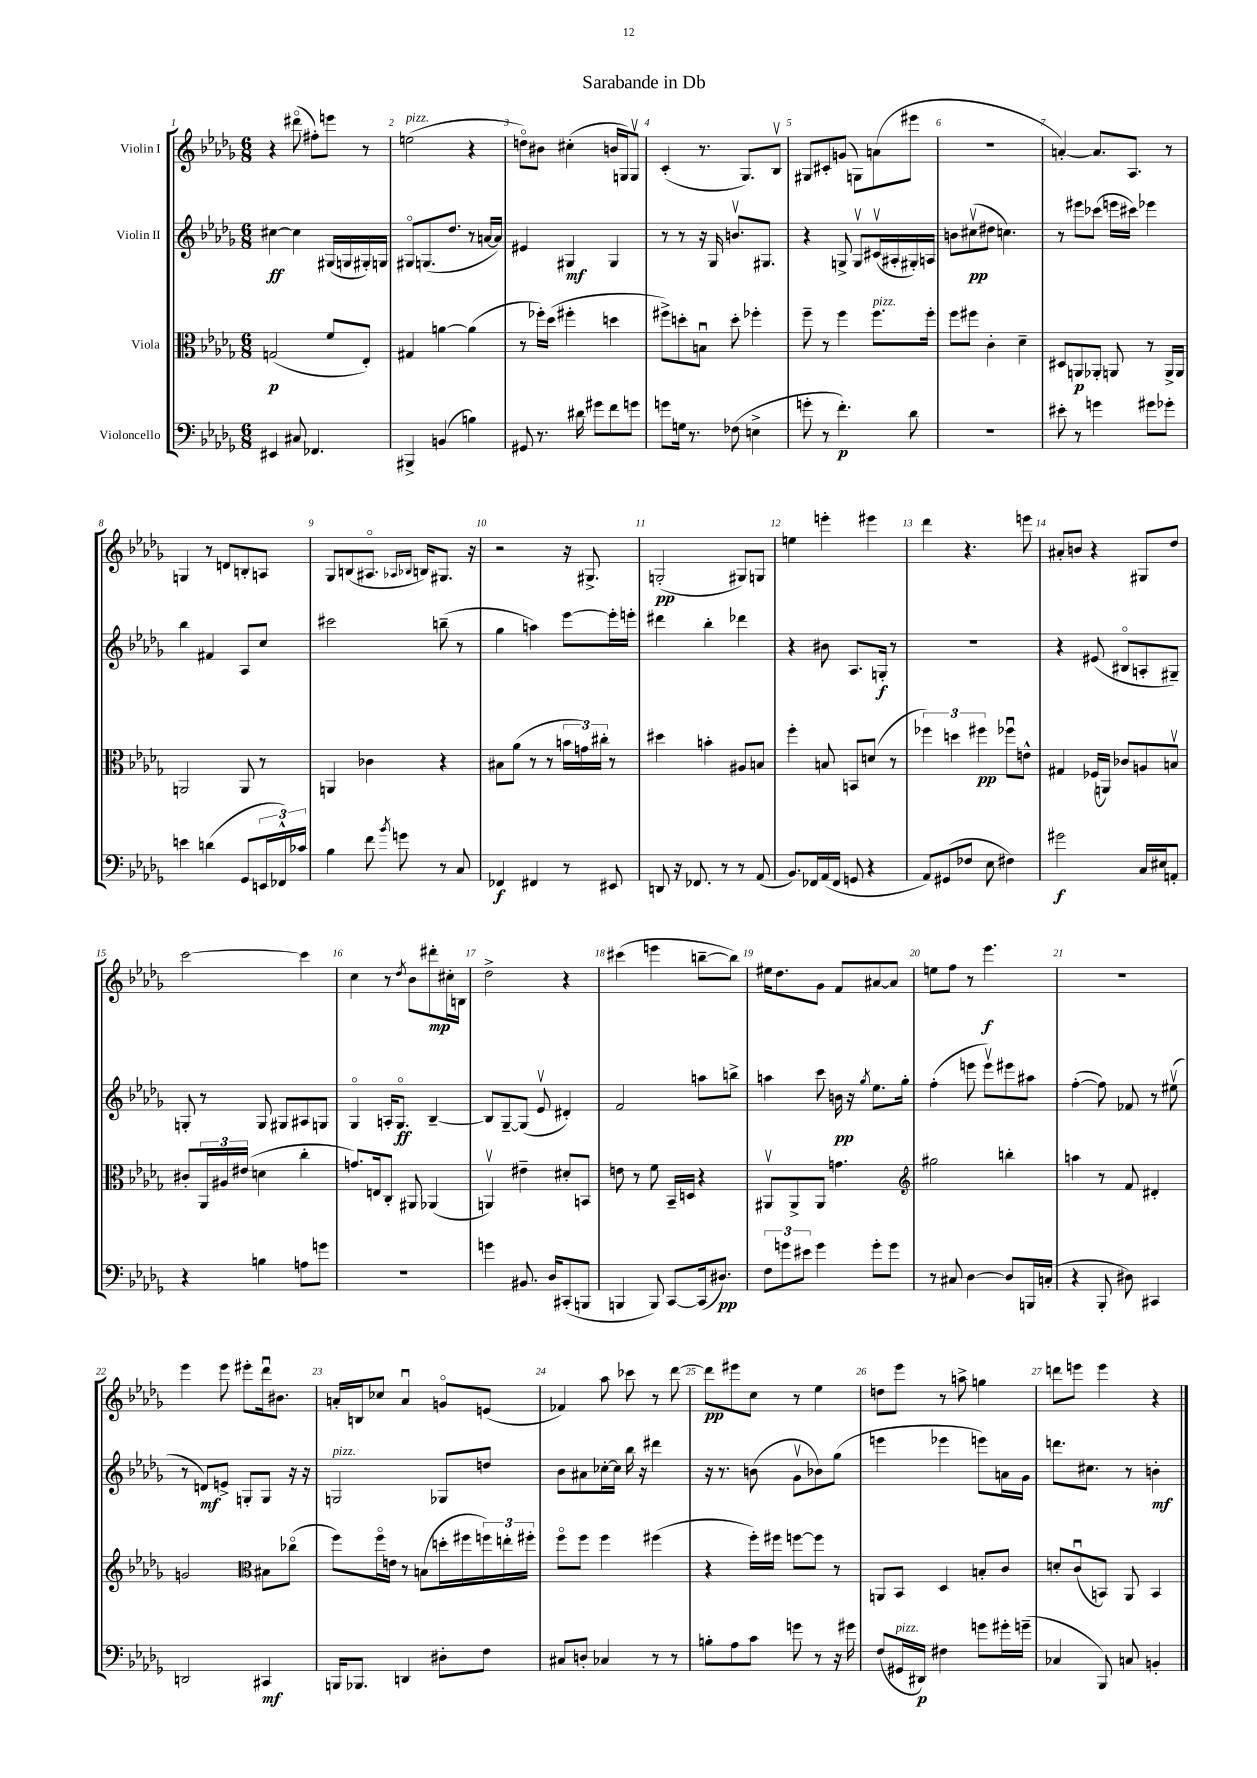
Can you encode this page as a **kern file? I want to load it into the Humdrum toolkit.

**kern	**kern	**kern	**kern
*staff4	*staff3	*staff2	*staff1
*clefF4	*clefC3	*clefG2	*clefG2
*k[b-e-a-d-g-]	*k[b-e-a-d-g-]	*k[b-e-a-d-g-]	*k[b-e-a-d-g-]
*M6/8	*M6/8	*M6/8	*M6/8
4EE#/	(2G/	[4cc#\	4r
8C#/	.	4cc#\]	(8ddd#o\
4.FF-/	.	.	8ff#'\L)
.	8f/L	(16G#/LL	8eee\J
.	.	16G/	.
.	8E-'/J)	16G#'/)	8r
.	.	16G/JJ	.
=	=	=	=
4BBB#^/	4G#/	8G#o/L	(2ee\
.	.	(8.G/	.
(4BB/	[4a\	.	.
.	.	8.dd-/J	.
4B\)	(4a\]	8r	4r
.	.	[16a/LL	.
.	.	16a/]JJ)	.
=	=	=	=
8GG#/	8r	4e#/	8ddo\L)
8.r	16ff-'\LL)	.	8b#\J
.	(16dd-\JJ	.	.
.	4ff#'\	4G#/	(4cc#'\
16d#\	.	.	.
8g#\L	.	.	.
8f\	4dd\	4G#/	16b/LL
.	.	.	16G/J)
8g\J	.	.	8Gv/J
=	=	=	=
8g\L	8ff#^\L)	8r	(4c'/
16G\Jk	8dd'\	8r	.
8.r	.	.	.
.	8Bu\J	16r	8.r
.	.	16G-/	.
(8F-\	8dd'\	8.bv/L	.
.	.	.	8.G-/L)
4E^\	4ff-'\	.	.
.	.	8.G#/J	.
.	.	.	8B-v/J
=	=	=	=
8g'\	8ff~\	4r	8G#/L
8r	8r	.	8c#'/
4.f'\)	4ff\	8G^/	(8g/J
.	.	8Gv/L	8G\L)
.	8.ff\L	(16c#v/L	(8a\
.	.	16A#'/	.
8d-\	.	16G#'/)	8eee#\J
.	16ff'\Jk	16A/JJ	.
=	=	=	=
2.r	8ff\L	8b\L	2.r
.	8ff#\J	(8cc#v\	.
.	4c'\	8dd#\J	.
.	.	4.cc\)	.
.	4d-~\	.	.
=	=	=	=
8e#'\	8D#/L	8r	[4a'/)
8r	8AA/	8eee#\L	.
4g\	8AA-'/J	(8ccc-\J	8.a/]L
.	8AA/	16eee\LL	.
.	.	16ccc#\JJ)	8.A-/J
8g#\L	8r	4eee-\	.
8g-'\J	16AA^/LL	.	8r
.	16AA/JJ	.	.
=	=	=	=
4e\	2AA/	4bb-\	4G/
(4d\	.	4f#/	8r
.	.	.	8d/L
8GG-/L	8AA/	8A-/L	8B'/
24EE/L	8r	8cc/J	8A/J
24FF-^^/)	.	.	.
24c-/JJ	.	.	.
=	=	=	=
4B-\	4AA/	2ccc#\	8G-/L
.	.	.	(8B/
8f\	4c-\	.	8.A#o/J
8qb-/	.	.	.
8g\	.	.	.
.	.	.	16qqA-/LL
.	.	.	16qqB-/JJ
.	.	.	16B/LK)
8r	4r	(8bb~\	8.G#/J
8C/	.	8r	.
.	.	.	16r
=	=	=	=
4FF-/	8B#\L	4gg-\	2r
.	(8a-\J	.	.
4FF#/	8r	4aa\)	.
.	8r	.	.
8r	24b\LL	[8eee-\L	16r
.	24g\)	.	.
.	.	.	8.G#^/
.	24cc#'\JJ	.	.
8EE#/	8r	16eee-'\]L	.
.	.	16eee'\JJ	.
=	=	=	=
8DD/	4dd#\	4ddd#\	(2G'/
16r	.	.	.
8.FF-/	.	.	.
.	4b'\	4bb-'\	.
8r	.	.	.
8r	8A#/L	4ddd-\	8G#/L)
(8AA-/	8B/J	.	8G/J
=	=	=	=
8.BB-/L)	4ff'\	4r	4ee\
16FF-/L	.	.	.
(16AA-/	8B/	8b#\	4eee'\
16FF-/JJ	.	.	.
8GG/	8BB/L	8.A-/L	.
4r	(8d/J	.	4eee#\
.	.	16G'/Jk	.
.	8r	8r	.
=	=	=	=
8AA-/L)	6ff-\)	2.r	4ddd-\
(8GG#/	.	.	.
.	6dd\	.	.
8F-/J	.	.	4.r
.	6ff#\	.	.
8E-\	.	.	.
4F#\)	8ff-u\L	.	.
.	8e^^\J	.	8eee\
=	=	=	=
2g#\	4G#/	4r	8a#'/L
.	.	.	8b/J
.	(16F-/LL	(8e#/	4r
.	16AA/JJ)	.	.
.	8c-/L	8B#o/L	.
16C/LL	8A/	8A'/	8G#/L
16E#/J	.	.	.
8AA'/J	8Bv/J	8G#~/J)	8dd-/J
=	=	=	=
4r	8c#'/L	8G'/	[2ccc\
.	24AA-/L	8r	.
.	24A#/	.	.
.	(24e#/JJ	.	.
4B\	4d\	8G/	.
.	.	8G#/L	.
8A\L	4cc'\	8A#/	4ccc\]
8g\J	.	8G/J	.
=	=	=	=
2.r	8.g/L)	4G-o/	4cc\
.	16E/k	.	.
.	8C'/J	16A'/LK	8r
.	.	8.G-o/J	.
.	.	.	8qdd-/
.	8AA#/	.	8b-\L
.	(4AA-/	[4B-~/	8ddd#'\
.	.	.	16cc#'\L
.	.	.	16B\JJ
=	=	=	=
4g\	4AAv/)	8B-/]L	2dd-^\
.	.	[8G-~/	.
8.BB#/	4e#~\	(8G-/]J	.
.	.	8e-v/	.
16D-/LK	.	.	.
(8CC#'/	8d#'/L	4d#'/)	4r
8BBB/J	8BB/J	.	.
=	=	=	=
4BBB/	8e\	2f/	(4ccc#\
.	8r	.	.
8BBB/)	8f\	.	4eee\
[8CC/L	16BB-~/LL	.	.
.	16D/JJ	.	.
(16CC/]k	4r	8aa\L	[8bb~\L
8.D#/J)	.	.	.
.	.	8bb^\J	8bb\]J)
=	=	=	=
12F\L	8AA#v/L	4aa\	16ee#\LK
.	.	.	8.dd-\
12g\	.	.	.
.	8AA#^/	.	.
12e#\J	.	.	.
4g\	8AA#/J	8ccc\	8g-\J
.	4.g\	16b\	8f/L
.	.	16r	.
.	.	8qgg-/	.
8g'\L	.	8.ee-\L	[8a#/
8g\J	.	.	8a#/]J
.	.	16gg-'\Jk	.
=	=	=	=
*	*clefG2	*	*
8r	2gg#\	(4ff'\	8ee\L
8C#/	.	.	8ff\J
[4D-\	.	8eee\	8r
.	.	8eeev\L)	4.eee-\
8D-/]L	4bb'\	8eee#\	.
16BBB/L	.	8aa#\J	.
(16C'/JJ	.	.	.
=	=	=	=
4r	4aa\	([4ff'\	2.r
8BBB-'/	8r	8ff\])	.
8D#\)	8f/	8f-/	.
4CC#/	4d#'/	8r	.
.	.	(8ee#v\	.
=	=	=	=
2DD/	2g/	8r	4eee-\
.	.	8d/L)	.
.	.	8e^/J	8eee-\
.	.	8G'/L	8eee#'\L
*	*clefC3	*	*
4CC#/	8B#\L	8G/J	16ddd-u\k
.	.	.	8.b#\J
.	(8cc-o\J	16r	.
.	.	16r	.
=	=	=	=
16BBB/LK	8ff\L)	2G/	16a'/LL
8.BBB-/J	.	.	16B/J
.	16ffo\L	.	8cc-/J
.	16e\JJ	.	.
4DD/	8r	.	4au/
.	(8B\L	.	.
8D#'\L	16dd'\L	8G-/L	8go/L
.	16ff#\	.	.
8F\J	24ff\)	8dd/J	(8e/J
.	24ee'\	.	.
.	24ff#'\JJ	.	.
=	=	=	=
8C#/L	8ffo\L	8b-\L	4f-/)
8D'/J	8ff\J	8a#\	.
4C-/	4ff\	[16cc-'\L	8aa-\
.	.	16cc-\]JJ	.
.	.	16bb-\	8ccc-\
.	.	16r	.
8r	(4ff#\	4ddd#\	8r
8r	.	.	[8ddd-\
=	=	=	=
8B'\L	4r	16r	8ddd-\]L
.	.	8.r	.
8A-\	.	.	8eee#\
8c\J	16ff'\LL)	(8b\	8cc\J
.	16ff#\JJ	.	.
8g\	[8ff\L	8g-v\L	8r
8r	8ff\]J	8b-\)	4ee-\
16r	8r	(8gg-\J	.
16g#\	.	.	.
=	=	=	=
(8F/L	8AA/L	4eee\	8dd\L
16GG#/L	8BB-/J	.	8eee-\J
16DD#/JJ)	.	.	.
4F#\	4D-/	4eee-\	8r
.	.	.	8aa^\
8g\L	8B'/L	8eee\L)	4gg\
16g#'\L	8c/J	16a\L	.
(16g~\JJ	.	16g-\JJ	.
=	=	=	=
4C-/	8d'/L	8.ddd\L	8ddd\L
.	(8cu/	.	8eee\J
.	.	8.cc#\J	.
8BBB-/)	8BB/J)	.	4eee\
8C/	8AA-/	8r	.
4BB'/	4BB/	4b'\	4r
==	==	==	==
*-	*-	*-	*-
